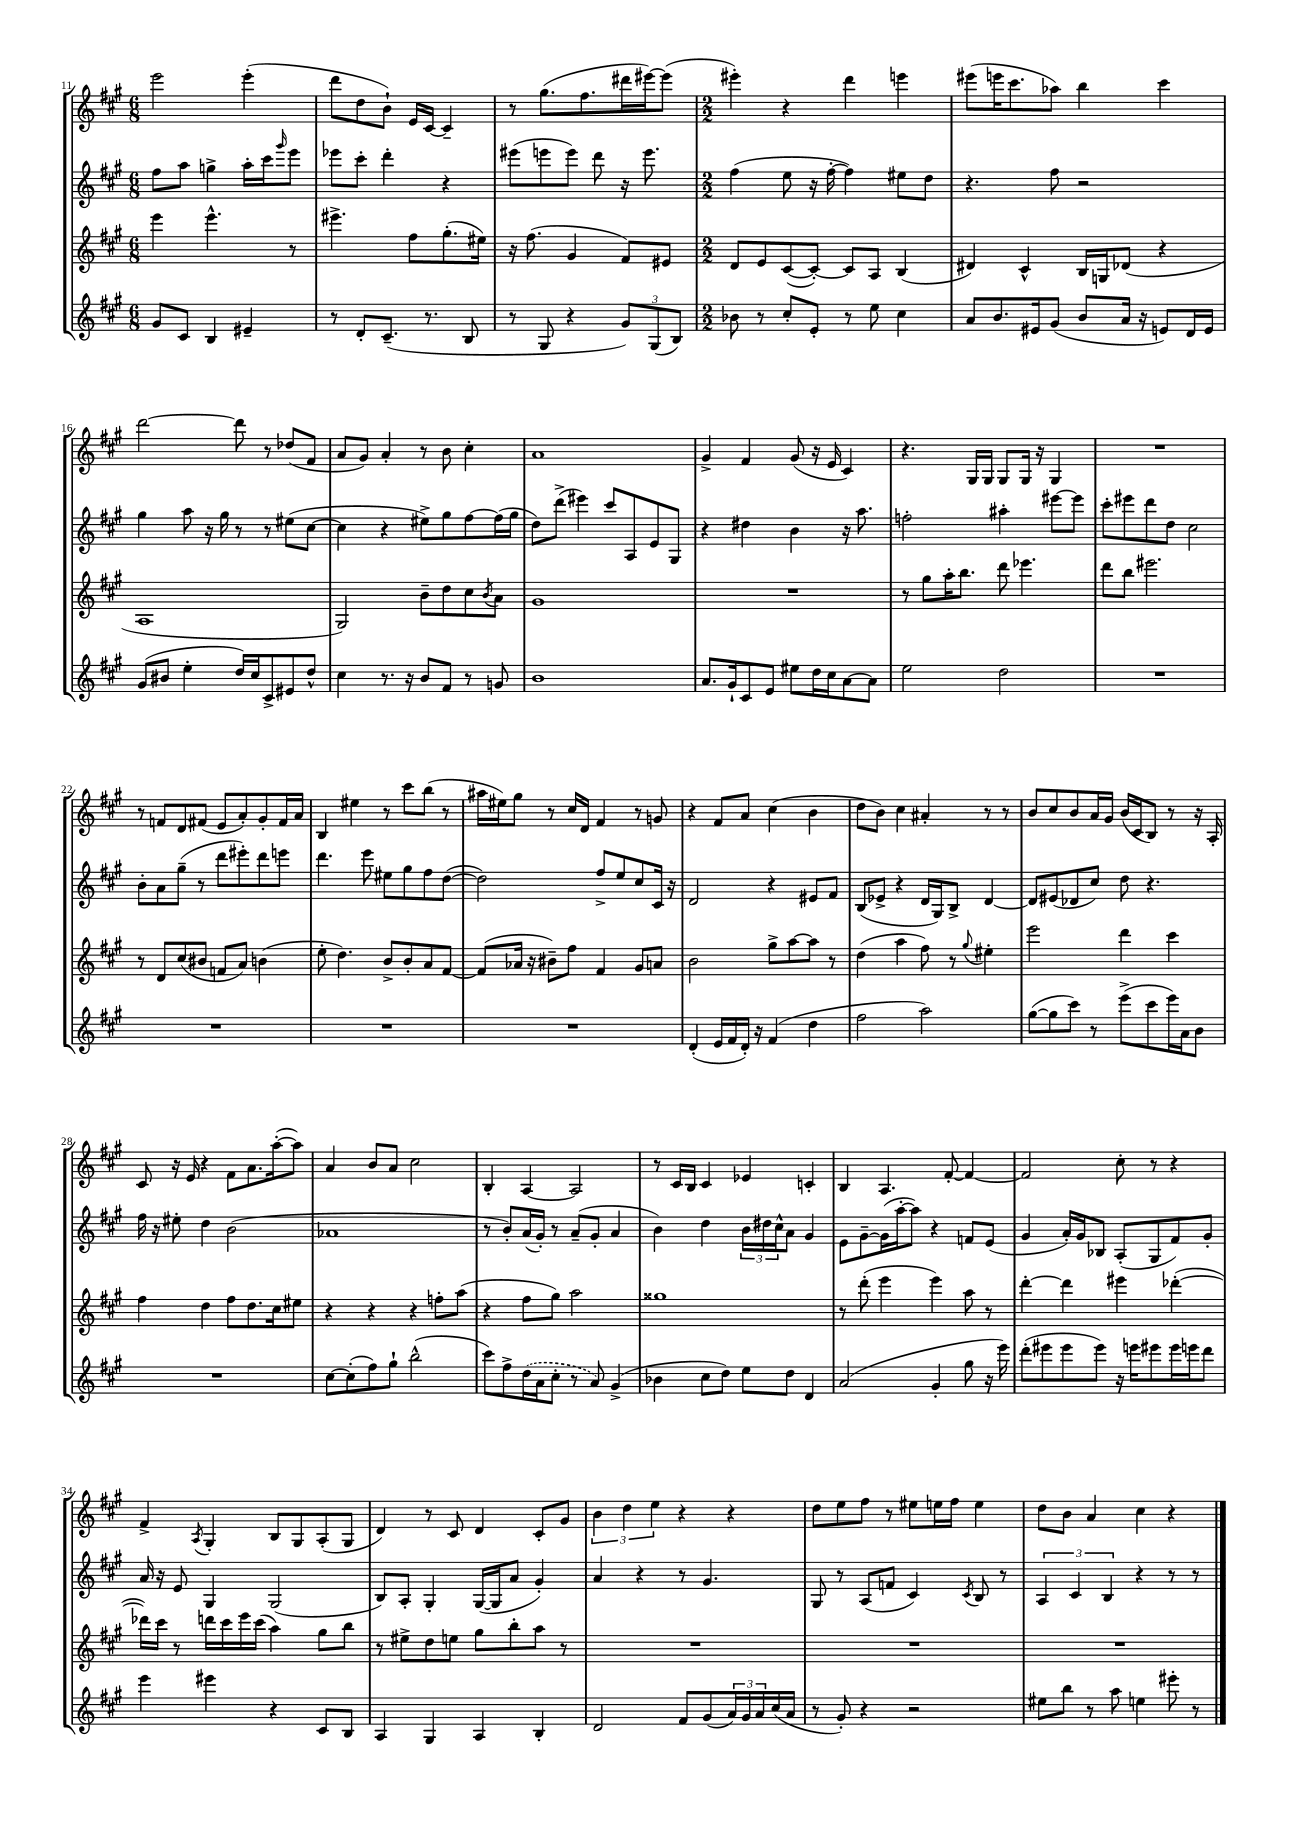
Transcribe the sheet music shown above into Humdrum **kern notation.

**kern	**kern	**kern	**kern
*part4	*part3	*part2	*part1
*staff4	*staff3	*staff2	*staff1
*clefG2	*clefG2	*clefG2	*clefG2
*k[f#c#g#]	*k[f#c#g#]	*k[f#c#g#]	*k[f#c#g#]
*M6/8	*M6/8	*M6/8	*M6/8
=11	=11	=11	=11
8g#/L	4eee\	8ff#\L	2eee\
8c#/J	.	8aa\J	.
4B/	4.eee^^\	4ggn^\	.
4e#X~/	.	16aa'\LL	(4eee'\
.	.	16ccc#\J	.
.	.	16qqggg#/	.
.	8r	8eee\J	.
=12	=12	=12	=12
8r	4.eee#X^\	8eee-X\L	8ddd\L
8d'/L	.	8ccc#'\J	8dd\
(8.c#~/J	.	4ddd'\	8b`\J)
.	8ff#\L	.	16e/LL
8.r	.	.	[16c#/JJ
.	(8.gg#'\	4r	4c#~/]
8B/	.	.	.
.	16ee#X\Jk)	.	.
=13	=13	=13	=13
8r	16r	(8eee#X\L	8r
.	(8.ff#\	.	.
8G#/	.	8eeen\	(8.gg#\L
4r	4g#/	8eee\J)	.
.	.	.	8.ff#\
.	.	8ddd\	.
12g#/L)	8f#/L)	16r	16ddd#X\L
.	.	8.eee\	[16eee#X\J)
(12G#/	.	.	.
.	8e#X/J	.	(8eee#\J]
12B/J)	.	.	.
=14	=14	=14	=14
*M2/2	*M2/2	*M2/2	*M2/2
8b-X\	8d/L	(4ff#\	4eee#X'\)
8r	8e/	.	.
8cc#'/L	([8c#/	8ee\	4r
8e'/J	8c#'/J_)	16r	.
.	.	[16ff#'\	.
8r	8c#/L]	4ff#\])	4ddd\
8ee\	8A/J	.	.
4cc#\	(4B/	8ee#X\L	4eeen\
.	.	8dd\J	.
=15	=15	=15	=15
8a/L	4d#X/)	4.r	(8eee#X\L
8.b/	.	.	16eeen\K
.	.	.	8.ccc#\
.	4c#^^/	.	.
16e#X/k	.	.	.
(8g#/J	.	8ff#\	8aa-X\J)
8b/L	16B/LL	2r	4bb\
.	16Gn/J	.	.
16a/Jk	(8d-X/J	.	.
16r	.	.	.
8en/L)	4r	.	4ccc#\
16d/L	.	.	.
16e/JJ	.	.	.
!!LO:LB:g=z
=16	=16	=16	=16
(8g#/L	1A	4gg#\	[2ddd\
8b#X/J	.	.	.
4ee'\	.	8aa\	.
.	.	16r	.
.	.	16gg#\	.
16dd/LL)	.	8r	8ddd\]
16cc#/J	.	.	.
8c#^/	.	8r	8r
8e#X/	.	(8ee#X\L	(8dd-X/L
8dd^^/J	.	[8cc#\J	8f#/J
=17	=17	=17	=17
4cc#\	2G#/)	4cc#\]	8a/L
.	.	.	8g#/J)
8.r	.	4r	4a'/
16r	.	.	.
8b/L	8b~\L	8ee#X^\L)	8r
8f#/J	8dd\	8gg#\	8b\
8r	8cc#\	[8ff#\	4cc#'\
.	8qb/	.	.
8gn/	8a\J	(16ff#\L]	.
.	.	16gg#\JJ	.
=18	=18	=18	=18
1b	1g#	8dd\L)	1a
.	.	(8ddd^\J	.
.	.	4eee#X\)	.
.	.	8ccc#/L	.
.	.	8A/	.
.	.	8e/	.
.	.	8G#/J	.
=19	=19	=19	=19
8.a/L	1r	4r	4g#^/
16g#`/k	.	.	.
8c#/	.	4dd#X\	4f#/
8e/J	.	.	.
8ee#X\L	.	4b\	(8g#/
16dd\L	.	.	16r
16cc#\J	.	.	16e/
[8a\	.	16r	4c#/)
.	.	8.aa\	.
8a\J]	.	.	.
=20	=20	=20	=20
2ee\	8r	2ffn'\	4.r
.	8gg#\L	.	.
.	16aa'\K	.	.
.	8.bb\J	.	.
.	.	.	16G#/LL
.	.	.	16G#/JJ
2dd\	8ddd\	4aa#X'\	8G#/L
.	4.eee-X\	.	16G#/Jk
.	.	.	16r
.	.	[8eee#X\L	4G#/
.	.	8eee#\J]	.
=21	=21	=21	=21
1r	8ddd\L	8ccc#'\L	1r
.	8bb\J	8eee#X\	.
.	2.eee#X\	8ddd\	.
.	.	8dd\J	.
.	.	2cc#\	.
!!LO:LB:g=z
=22	=22	=22	=22
1r	8r	8b'\L	8r
.	8d/L	8a\	8fn/L
.	(8cc#/	(8gg#~\J	8d/
.	8b#X/J	8r	(8f#X/J
.	8fn/L	8ddd\L	8e/L
.	8a/J)	8eee#X'\)	8a'/)
.	(4bn\	8ddd\	8g#'/
.	.	8eeen\J	16f#/L
.	.	.	16a/JJ
=23	=23	=23	=23
1r	8ee'\	4.ddd\	4B/
.	4.dd\)	.	.
.	.	.	4ee#X\
.	.	8eee\	.
.	8b^/L	8ee#X\L	8r
.	8b'/	8gg#\	8ccc#\L
.	8a/	8ff#\	(8bb\J
.	[8f#/J	([8dd\J	8r
=24	=24	=24	=24
1r	(8f#/L]	2dd\])	16aa#X\LL
.	.	.	16ee#X\J)
.	16a-X/Jk	.	8gg#\J
.	16r	.	.
.	8b#X~\L)	.	8r
.	8ff#\J	.	16cc#/LL
.	.	.	16d/JJ
.	4f#/	8ff#^/L	4f#/
.	.	8ee/	.
.	8g#/L	8cc#/	8r
.	8an/J	16c#/Jk	8gn/
.	.	16r	.
=25	=25	=25	=25
(4d'/	2b\	2d/	4r
16e/LL	.	.	8f#/L
16f#/	.	.	.
16d'/JJ)	.	.	8a/J
16r	.	.	.
(4f#/	8gg#^\L	4r	(4cc#\
.	[8aa\	.	.
4dd\	8aa\J]	8e#X/L	4b\
.	8r	8f#/J	.
=26	=26	=26	=26
2ff#\	(4dd\	(8B/L	8dd\L
.	.	8e-X^/J	8b\J)
.	4aa\	4r	4cc#\
2aa\)	8ff#\)	16d/LL	4a#X'/
.	.	16G#/J)	.
.	8r	8B^/J	.
.	8qqgg#/	.	.
.	4ee#X'\	[4d/	8r
.	.	.	8r
=27	=27	=27	=27
([8gg#\L	2eee\	8d/L]	8b/L
8gg#\]	.	(8e#X/	8cc#/
8ccc#\J)	.	8d-X/	8b/
8r	.	8cc#/J)	16a/L
.	.	.	16g#/JJ
(8eee^\L	4ddd\	8dd\	(16b/LL
.	.	.	16c#/J
8ccc#\	.	4.r	8B/J)
16eee\L)	4ccc#\	.	8r
16a\J	.	.	.
8b\J	.	.	16r
.	.	.	16A'/
!!LO:LB:g=z
=28	=28	=28	=28
1r	4ff#\	16ff#\	8c#/
.	.	16r	.
.	.	8ee#X'\	16r
.	.	.	16e/
.	4dd\	4dd\	4r
.	8ff#\L	(2b\	8f#\L
.	8.dd\	.	8.a\
.	16cc#\k	.	([16aa'\k
.	8ee#X\J	.	8aa\J])
=29	=29	=29	=29
[8cc#\L	4r	1a-X	4a/
(8cc#'\]	.	.	.
8ff#\)	4r	.	8b/L
8gg#`\J	.	.	8a/J
(2bb^^\	4r	.	2cc#\
.	8ffn'\L	.	.
.	(8aa\J	.	.
=30	=30	=30	=30
8ccc#\L)	4r	8r	4B'/
8ff#^\	.	8b'/L)	.
(16dd\L	8ff#\L	(16a/L	[4A/
16a\J	.	16g#'/JJ)	.
8cc#'\J	8gg#\J)	8r	.
8r	2aa\	(8a~/L	2A/]
8a/)	.	8g#'/J	.
(4g#^/	.	4a/	.
=31	=31	=31	=31
4b-X\	1gg##X	4b\)	8r
.	.	.	16c#/LL
.	.	.	16B/JJ
8cc#\L	.	4dd\	4c#/
8dd\J)	.	.	.
8ee\L	.	24b\LL	4e-X/
.	.	24dd#X\	.
.	.	24cc#^^\J	.
8dd\J	.	8a\J	.
4d/	.	4g#/	4cn'/
=32	=32	=32	=32
(2a/	8r	8e\L	4B/
.	(8ddd'\	[8g#~\	.
.	4eee\	(16g#\L]	4.A/
.	.	[16aa'\J	.
.	.	8aa\J])	.
4g#'/	4eee\)	4r	.
.	.	.	[8f#'/
8gg#\	8aa\	8fn/L	4f#/_
16r	8r	(8e/J	.
16eee\)	.	.	.
=33	=33	=33	=33
(8ddd'\L	[4ddd'\	4g#/	2f#/]
8eee#X\	.	.	.
8eee#\	4ddd\]	16a'/LL)	.
.	.	16g#/J	.
8eee#\J)	.	8B-X/J	.
16r	4eee#X\	(8A'/L	8cc#'\
16eeen\KL	.	.	.
8eee#X\	.	8G#/	8r
16eee#\L	([4ddd-X'\	8f#/)	4r
16eeen\J	.	.	.
8ddd\J	.	8g#'/J	.
!!LO:LB:g=z
=34	=34	=34	=34
4eee\	16ddd-X\LL])	16a/	4f#^/
.	16ccc#\JJ	16r	.
.	8r	8e/	.
.	.	.	8qA/
4eee#X\	16dddn\LL	4G#/	4G#'/
.	16ccc#\	.	.
.	16eee\	.	.
.	(16ccc#\JJ	.	.
4r	4aa\)	(2G#/	8B/L
.	.	.	8G#/
8c#/L	8gg#\L	.	(8A'/
8B/J	8bb\J	.	8G#/J
=35	=35	=35	=35
4A/	8r	8B/L)	4d/)
.	8ee#X^\L	8A'/J	.
4G#/	8dd\	4G#'/	8r
.	8een\J	.	8c#/
4A/	8gg#\L	([16G#/LL	4d/
.	.	16G#/J]	.
.	8bb'\	8a/J	.
4B'/	8aa\J	4g#'/)	8c#'/L
.	8r	.	8g#/J
=36	=36	=36	=36
2d/	1r	4a/	6b\
.	.	.	6dd\
.	.	4r	.
.	.	.	6ee\
8f#/L	.	8r	4r
(8g#/	.	4.g#/	.
24a/L)	.	.	4r
24g#/	.	.	.
24a/	.	.	.
(16cc#/	.	.	.
16a/JJ	.	.	.
=37	=37	=37	=37
8r	1r	8G#/	8dd\L
8g#'/)	.	8r	8ee\
4r	.	(8A/L	8ff#\J
.	.	8fn/J	8r
2r	.	4c#/)	8ee#X\L
.	.	.	16een\L
.	.	.	16ff#\JJ
.	.	8qc#/	.
.	.	8B/	4ee\
.	.	8r	.
=38	=38	=38	=38
8ee#X\L	1r	6A/	8dd\L
8bb\J	.	.	8b\J
.	.	6c#/	.
8r	.	.	4a/
.	.	6B/	.
8aa\	.	.	.
4een\	.	4r	4cc#\
8eee#X'\	.	8r	4r
8r	.	8r	.
==	==	==	==
*-	*-	*-	*-
